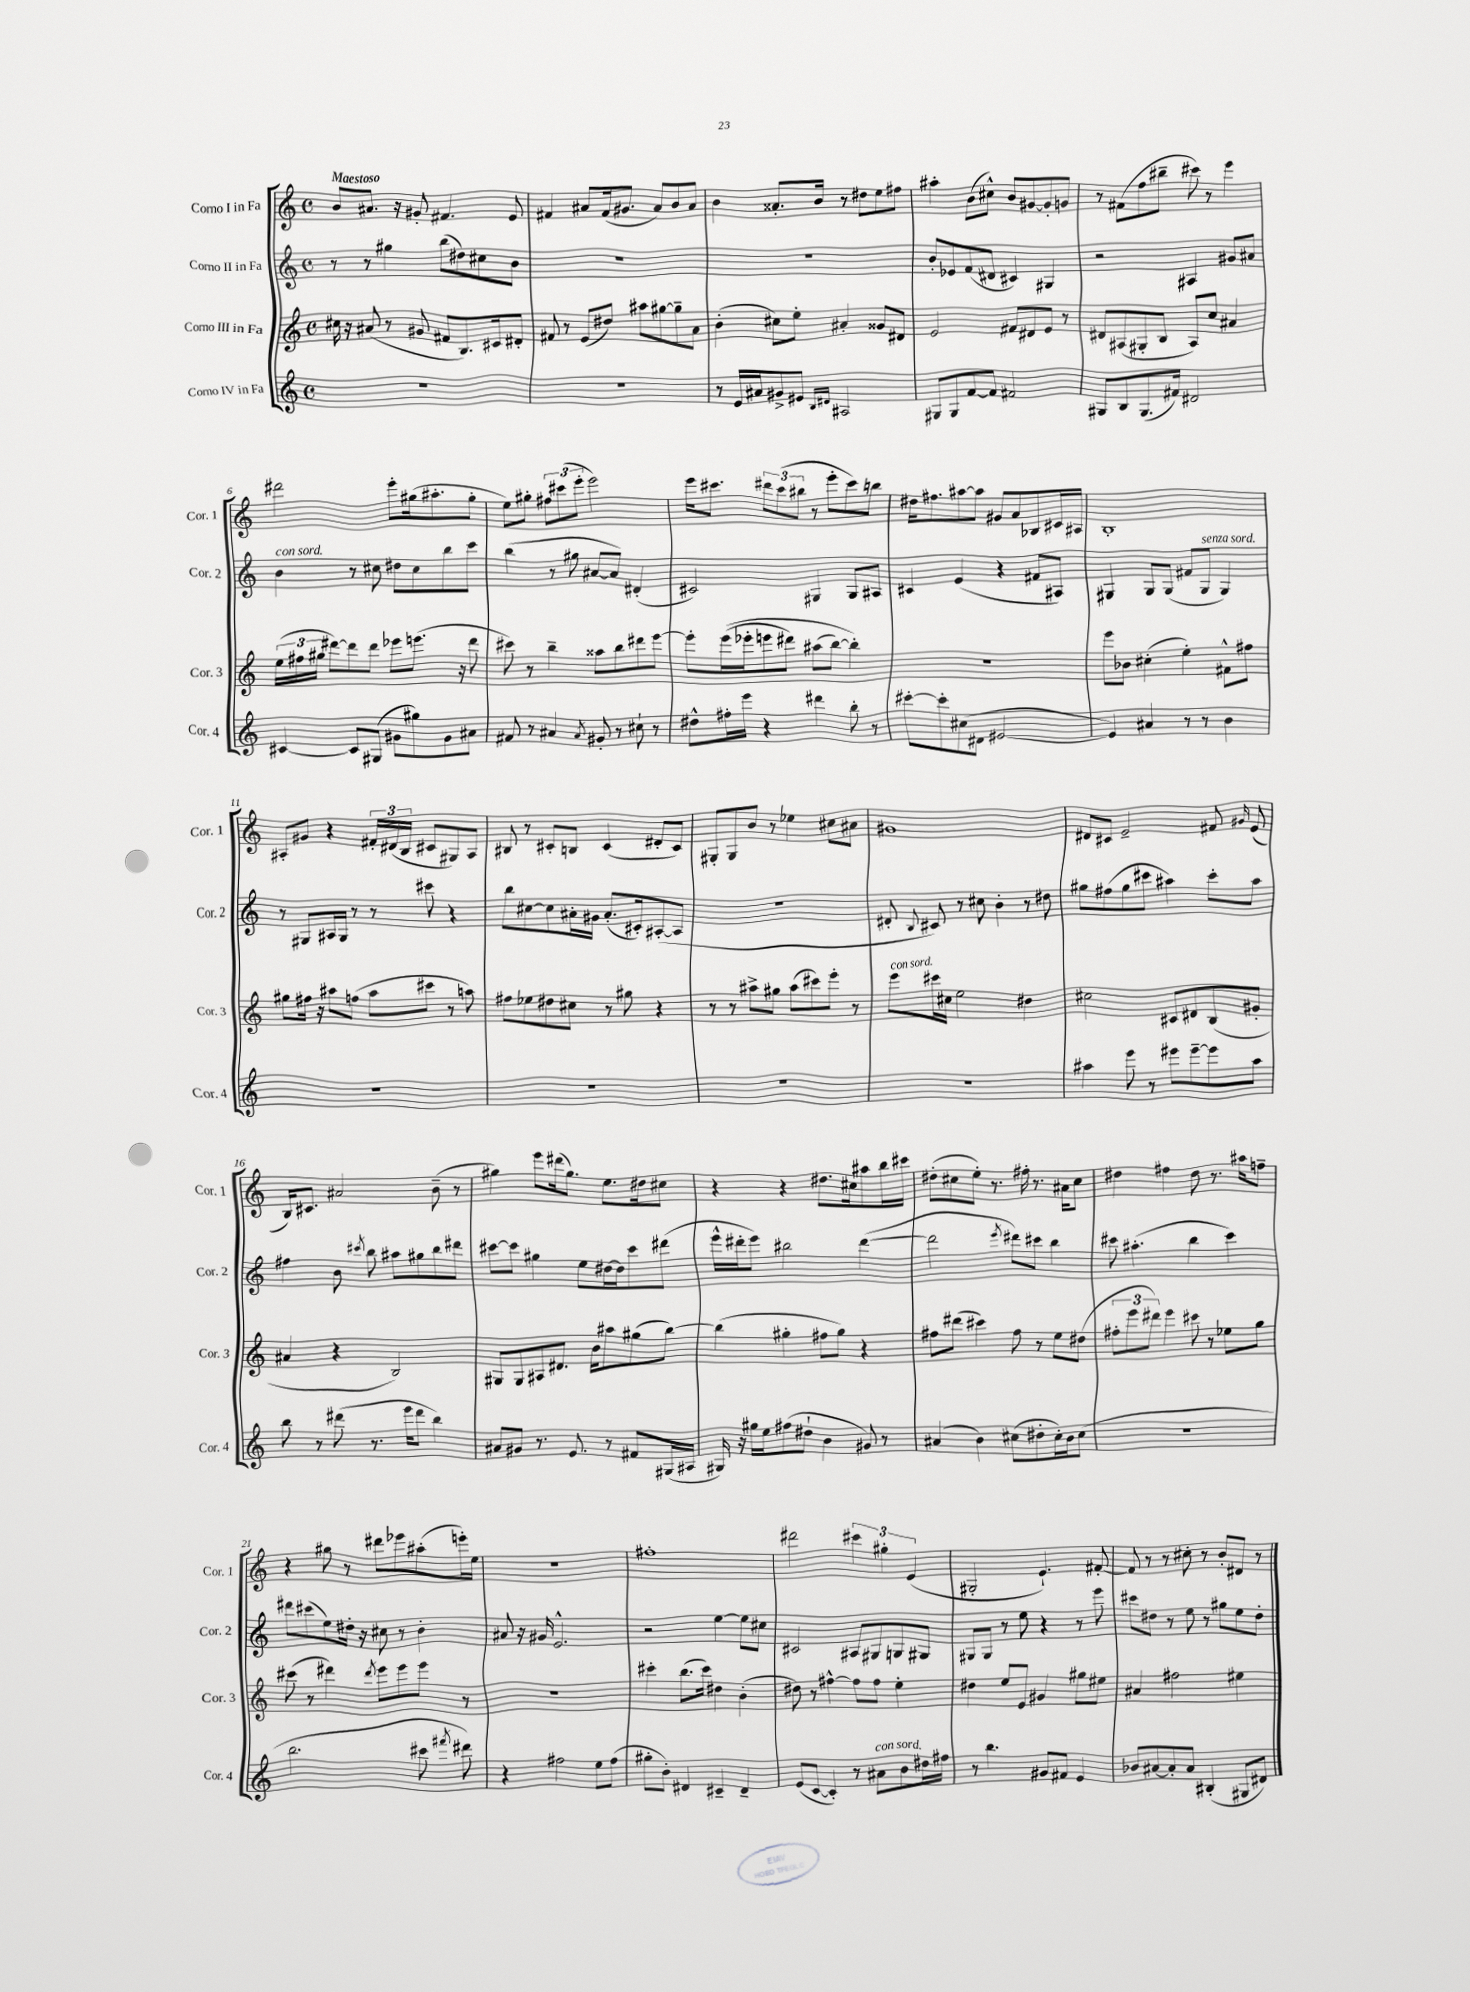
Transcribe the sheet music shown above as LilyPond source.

<<
\new StaffGroup <<
\new Staff = "s0" \with { instrumentName = "Corno I in Fa" shortInstrumentName = "Cor. 1" } {
    \clef treble \key c \major \defaultTimeSignature \time 4/4 \tempo "Maestoso"
    \autoBeamOff b'8[ ais'8.] r16 gis'8-. fis'4. e'8 |
    fis'4 ais'8[ fis'16( gis'8.] ais'8[) b'8 ais'8] |
    b'4 aisis'8.[-. b'16] r8 dis''8[ e''8 fis''8] |
    ais''4-. b'8[( cis''8]-^) b'8[ gis'8~ gis'8-. g'8] |
    r8 fis'8[( f''8 bis''8]-- cis'''8) r8 e'''4 |
    dis'''2 e'''8[-. gis''16( ais''8.-. gis''8]-. |
    e''8[) gis''8]-. \tuplet 3/2 { fis''8[ cis'''8( e'''8]-. } e'''2) |
    e'''16[ cis'''8.] \tuplet 3/2 { dis'''8[ cis'''8( bis''8] } r8 e'''8[-. cis'''8) b''8] |
    dis''16[ fis''8. ais''8~ ais''8] gis'8[ a'8 bes8 cis'16 ais16] |
    b1-. |
    ais8[-. gis'8] r4 \tuplet 3/2 { fis'16[-. dis'16( b16] } cis'8[ gis8) ais8] |
    bis8 r8 cis'8[-. b8] cis'4( dis'8[-. cis'8]) |
    gis8[-. gis8 b'8] r8 ees''4 cis''8[ ais'8] |
    gis'1 |
    dis'8[ cis'8] e'2-- fis'8 \grace { gis'16 } e'8( |
    b16[) cis'8.] ais'2 b'8--( r8 |
    gis''4) e'''8[ dis'''16( gis''8.]) e''8.[ dis''16 cis''8] |
    r4 r4 dis''8.[ cis''16 ais''8 b''16 cis'''16] |
    dis''8[-.( cis''8 e''8]-.) r8. fis''16-. r8. ais'16[ cis''8] |
    dis''4 fis''4 dis''8 r8. ais''16[ f''8]-- |
    r4 gis''8 r8 dis'''8[ ees'''8 ais''8-.( e'''16-.) e''16] |
    r1 |
    fis''1-. |
    dis'''2 \tuplet 3/2 { cis'''4 gis''4-. e'4( } |
    gis2-. e'4.-!) fis'8~-. |
    fis'8 r8 r8 cis''8-. r8 b'8[-. dis'8] r8 \bar "|." |
}
\new Staff = "s1" \with { instrumentName = "Corno II in Fa" shortInstrumentName = "Cor. 2" } {
    \clef treble \key c \major \defaultTimeSignature \time 4/4
    \autoBeamOff r8 r8 gis''4 b''8[( dis''8) cis''8 b'8] |
    R1 |
    R1 |
    b'8[-. ees'8 f'8( dis'8] cis'4) gis4 |
    r2 ais4 gis'8[ ais'8] |
    b'4^\markup { \italic "con sord." } r8 cis''8 dis''8[ cis''8 b''8 c'''8] |
    b''4( r8 gis''8 ais'8[~ ais'8]) dis'4-.( |
    cis'2) gis4 gis8[ ais8] |
    cis'4 e'4( r4 fis'8[ ais8]) |
    gis4 gis8[ gis8]( fis'8[ gis8]^\markup { \italic "senza sord." } gis4) |
    r8 gis8[ ais16 gis16] r8 r8 cis'''8 r4 |
    b''8[ cis''8~ cis''8 ais'16-. gis'16] ais'8.[-.( cis'16-.) ais8~-.( ais8] |
    r1 |
    dis'8-. \appoggiatura { b8 } cis'8) r8 cis''8 b'4-. r8 dis''8 |
    gis''8[ fis''8( gis''8 cis'''8] ais''4) cis'''8[-. ais''8] |
    fis''4 b'8 \acciaccatura { cis'''8 } b''8 ais''8[ gis''8 b''8 dis'''8] |
    cis'''8[~ cis'''8] gis''4 e''8[ dis''16~ dis''16 cis'''8 dis'''8]( |
    e'''16[-^ dis'''16-. e'''8]) bis''2 dis'''4~( |
    dis'''2 \acciaccatura { e'''8 } dis'''8[) cis'''8] b''4 |
    cis'''8 ais''4.-.( b''4 cis'''4) |
    dis'''8[ cis'''8( e''8) dis''16]-. r16 cis''8 r8 b'4-. |
    ais'8 r16 gis'16 e'2.-^ |
    r2 e''4~ e''8[ cis''8] |
    cis'2 ais8[ gis8 g8 gis8] |
    gis8[ gis8] r8 e''8 r4 r8 e'''8 |
    cis'''8[ dis''8] r8 e''8 r8 gis''8[ e''8 dis''8]-. \bar "|." |
}
\new Staff = "s2" \with { instrumentName = "Corno III in Fa" shortInstrumentName = "Cor. 3" } {
    \clef treble \key c \major \defaultTimeSignature \time 4/4
    \autoBeamOff cis''16 r16 ais'8( r8 gis'8 fis'8[ b8.) cis'16 dis'8]-. |
    fis'8 r8 e'8[( dis''8]) ais''8[ gis''8~ gis''8-- a'8] |
    b'4-.( cis''8[) e''8]-. ais'4-. gisis'8[ dis'8] |
    e'2 fis'8[ dis'8 e'8] r8 |
    dis'8[ ais8( gis8-. b8] ais8[) c''8] ais'4 |
    \tuplet 3/2 { e''16[( fis''16 gis''16] } dis'''8[~) dis'''8 dis'''8] ees'''8[ e'''8.]( r16 dis'''8 |
    cis'''8) r8 b''4-- aisis''8[ b''8 dis'''8 e'''8]~ |
    e'''8[-. e'''16(\( ees'''16-. e'''8 dis'''8]) ais''8[( b''8]~) b''4-.\) |
    R1 |
    e'''8[ bes'8] cis''4-.( e''4-.) fis'8[-^ fis''8] |
    gis''8[ fis''16] r16 ais''8[ f''8]( ais''8[ cis'''8] r8 a''8) |
    fis''8[ ees''8 dis''8 cis''8] r8 gis''8 r4 |
    r8 r8 ais''8[-> gis''8] ais''8[( cis'''8) e'''8]-. r8 |
    e'''8[^\markup { \italic "con sord." } cis'''16 cis''16] e''2 dis''4 |
    cis''2 cis'8[ dis'8 b8( gis'8]-. |
    ais'4 r4 b2) |
    gis8[ gis8 ais8 dis'8.] b'16[ ais''8 gis''8( b''8]~) |
    b''4( gis''4-. fis''8[ gis''8]) r4 |
    fis''8[ dis'''8]( cis'''4) fis''8 r8 e''8[ dis''8]( |
    \tuplet 3/2 { fis''8[-. e'''8 dis'''8]) } e'''4 cis'''8 r8 ees''8[ g''8] |
    cis'''8( r8 dis'''4) \acciaccatura { dis'''8 } e'''8[ e'''8 e'''8] r8 |
    R1 |
    cis'''4-. b''8.[( cis'''16]) dis''4 b'4-.( |
    dis''8) r8 fis''4~-^ fis''8[ fis''8] e''4-. |
    dis''4 e''8[ e'8] gis'4 gis''8[ eis''8] |
    ais'4 fis''2 eis''4 \bar "|." |
}
\new Staff = "s3" \with { instrumentName = "Corno IV in Fa" shortInstrumentName = "Cor. 4" } {
    \clef treble \key c \major \defaultTimeSignature \time 4/4
    \autoBeamOff R1 |
    R1 |
    r8 e'16[ ais'16 gis'8-> eis'8] \grace { b16[ dis'16] } ais2 |
    gis8[ gis8 f'8~ f'8] fis'2 |
    gis8[ b8 gis8.( fis'16]) dis'2 |
    cis'4~ cis'8[ gis8]( gis'8[ gis''8) gis'8 ais'8] |
    fis'8 r8 ais'4 \acciaccatura { ais'8 } gis'8-. r8 cis''8-! r8 |
    dis''8[-^ fis''16-. e'''16] r4 dis'''4 b''8-. r8 |
    cis'''8[~-. cis'''8-. cis''8( dis'8] eis'2~ |
    eis'4) ais'4 r8 r8 b'4 |
    R1 |
    R1 |
    R1 |
    R1 |
    ais''4 e'''8 r8 eis'''8[ eis'''8~-- eis'''8 ais''8] |
    b''8 r8 dis'''8( r8. e'''16[ dis'''8] b''4) |
    ais'8[ gis'8] r8. e'8. r8 fis'8[ gis16( ais16] |
    gis16) r16 gis''16[ e''16 fis''8( dis''8]-! b'4 gis'8) r8 |
    ais'4( b'4) cis''8[( dis''8-. cis''16-.) b'16 cis''8]( |
    R1 |
    b''2. cis'''8 \acciaccatura { fis'''8 } dis'''8) |
    r4 fis''2 e''8[ fis''8]( |
    gis''8[-. b'8]-.) dis'4 cis'4-- dis'4-- |
    e'8[( c'8]~ c'4-.) r8 ais'8[^\markup { \italic "con sord." } b'8 dis''16 fis''16] |
    r8 b''4. gis'8[ fis'8] e'4 |
    bes'8[ ais'8~ ais'8-. ais'8] bis4-.( gis8[ dis'8]) \bar "|." |
}
>>
>>
